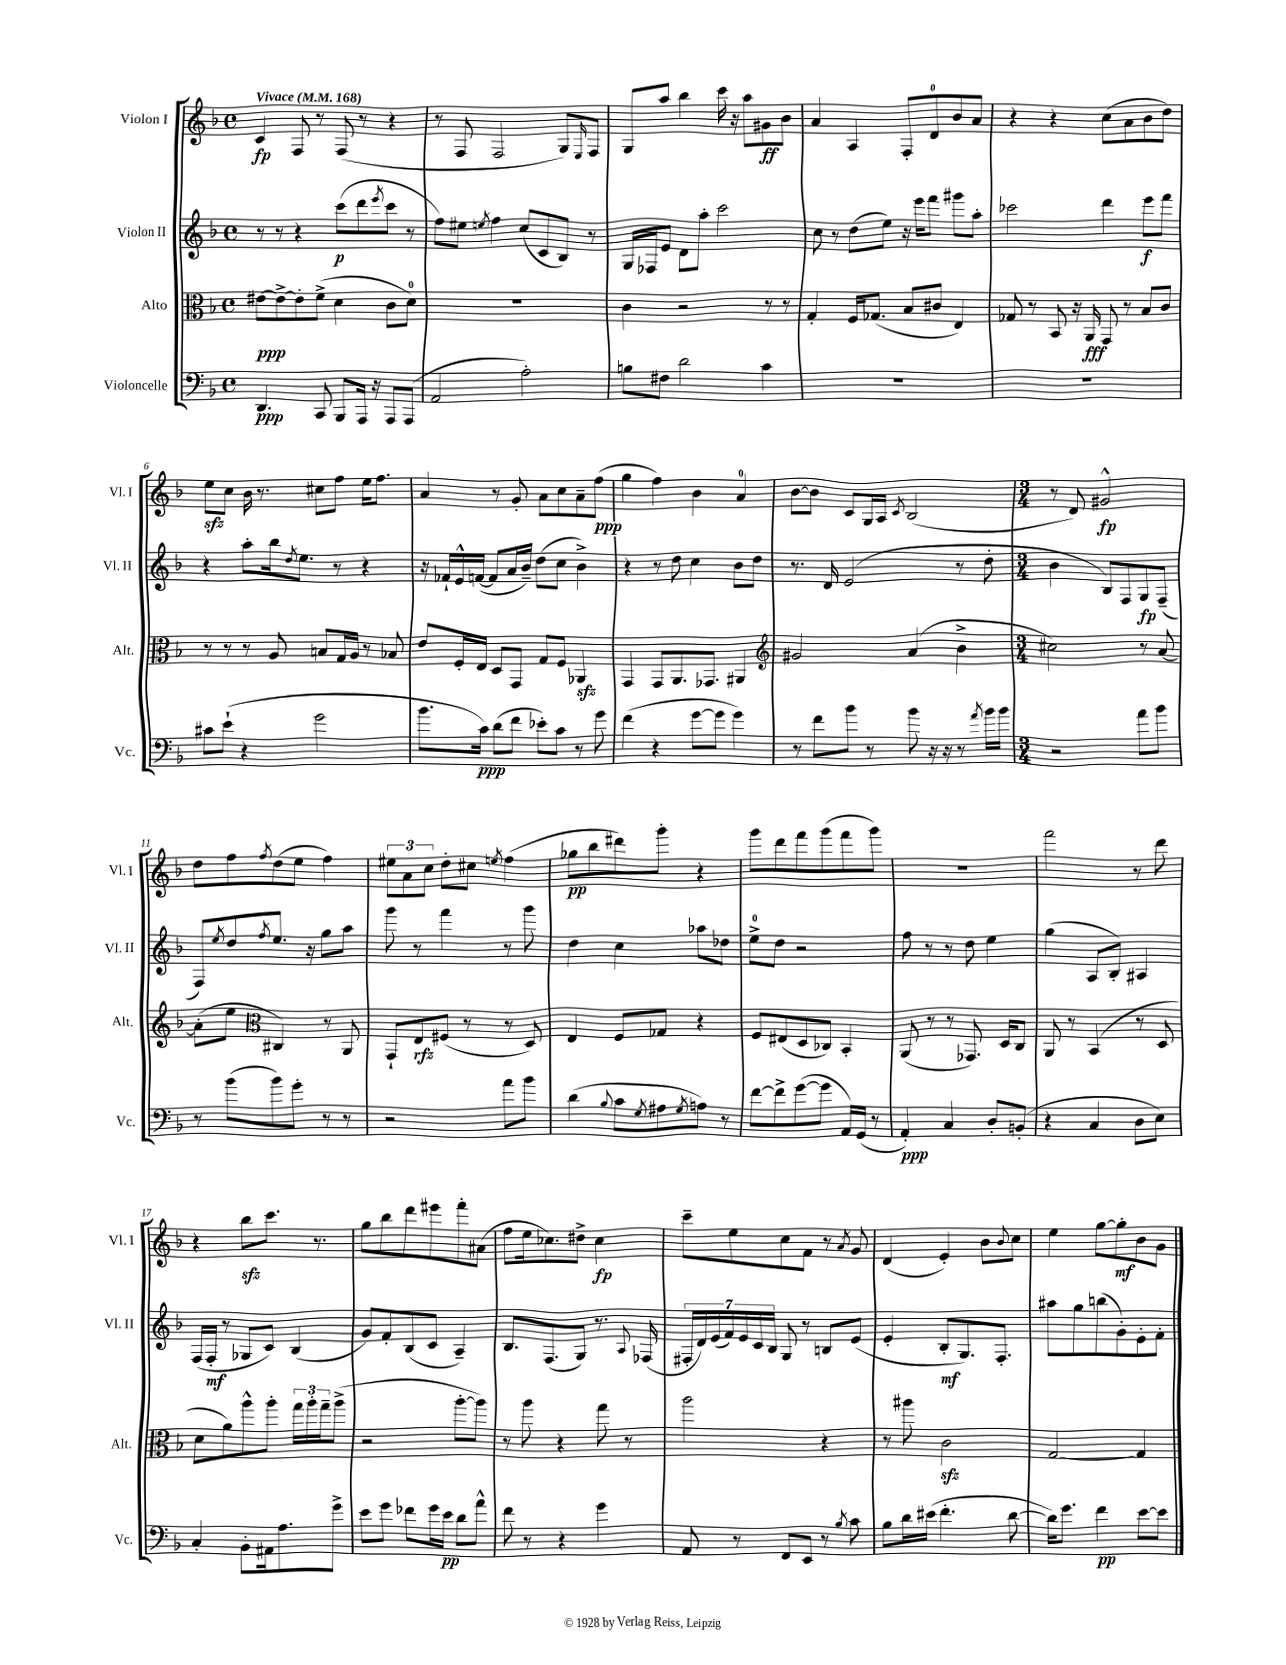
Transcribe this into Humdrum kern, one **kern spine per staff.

**kern	**kern	**kern	**kern
*staff4	*staff3	*staff2	*staff1
*clefF4	*clefC3	*clefG2	*clefG2
*k[b-]	*k[b-]	*k[b-]	*k[b-]
*M4/4	*M4/4	*M4/4	*M4/4
*met(c)	*met(c)	*met(c)	*met(c)
*MM168	*MM168	*MM168	*MM168
4.DD	[8e#	8r	4c
.	8e#^_	8r	.
.	8e#']	4r	8F
8CC	(8f^	.	8r
8BBB-	4d	(8ccc	(8F
16AAA	.	8ddd	8r
16r	.	.	.
.	.	8qeee	.
8AAA	8c	8ccc	4r
(8AAA	8d)	8r	.
=	=	=	=
2AA	1r	8ff)	8r
.	.	8ee#	8F
.	.	8qee	.
.	.	4ff	2F
2A')	.	(8cc	.
.	.	8c	.
.	.	8B-)	8G)
.	.	.	16qqE
.	.	8r	8F
=	=	=	=
8B	4c	16G	8G
.	.	16F-	.
8F#	.	8e	8aa
2d	2r	8d	4bb-
.	.	8aa'	.
.	.	2ccc	16ccc
.	.	.	16r
.	.	.	8aa
4c	8r	.	8g#
.	8r	.	8b-
=	=	=	=
1r	4G'	8cc	4a
.	.	8r	.
.	16F	(8dd	4A
.	(8.G-	.	.
.	.	8ee)	.
.	8B-	16r	8F'
.	.	16eee	.
.	8c#	8fff	8d
.	4E)	8ggg#	8b-
.	.	8aa'	8a
=	=	=	=
1r	8G-	2ccc-	4r
.	8r	.	.
.	8BB-	.	4r
.	16r	.	.
.	16AA	.	.
.	8GG	4ddd	(8cc
.	8r	.	8a
.	8B-	8eee	8b-
.	8c	8fff	8dd)
=	=	=	=
8c#	8r	4r	8ee
(8e`	8r	.	8cc
4r	8r	8aa'	16b-
.	.	.	8.r
.	8A	16bb-	.
.	.	8qdd	.
.	.	8.ee	.
2g	8B	.	8cc#
.	16G	8r	8ff
.	16A	.	.
.	8r	4r	16ee
.	.	.	8.ff
.	8B-	.	.
=	=	=	=
8.b-	8e	16r	4a
.	.	16f-`	.
.	16F'	16e^^	.
16c)	16E	([16f	.
(8d	8D	8f]	8r
8f	8GG	16a	8g'
.	.	16b-~)	.
8e-')	8G	(8dd	8a
8c	8F	8cc	8cc
8r	4AA-	4b-^)	8a~
8g	.	.	(8ff
=	=	=	=
(4f	4GG	4r	4gg
4r	8GG	8r	4ff)
.	8.AA	8dd	.
[8g	.	4cc	4b-
.	8.GG-	.	.
8g]	.	.	.
4g)	4AA#	8b-	4a
.	.	8dd	.
=	=	=	=
*	*clefG2	*	*
8r	2g#	8.r	[8b-
8f	.	.	8b-]
.	.	16d	.
8b-	.	(2e	8c
8r	.	.	16G
.	.	.	16A
.	.	.	8qc
8b-	(4a	.	(2B-
16r	.	.	.
16r	.	.	.
8r	4b-^	8r	.
8qa	.	.	.
16b-	.	8dd'	.
16b-	.	.	.
=	=	=	=
*M3/4	*M3/4	*M3/4	*M3/4
2r	2cc#)	4b-	8r
.	.	.	8d)
.	.	8B-)	2g#^^
.	.	8F	.
8a	8r	8G	.
8b-	[8a	(8F~	.
=	=	=	=
8r	(8a']	8F)	8dd
.	.	8qee	.
(8b-	8ee	8dd	8ff
*	*clefC3	*	*
.	.	8qff	8qff
8b-)	4C#)	8.ee	(8dd
8g'	.	.	8ee
.	.	16r	.
8r	8r	8gg	4ff)
8r	8AA	8aa	.
=	=	=	=
2r	8GG`	8ggg	12ee#
.	.	.	12a
.	8E	8r	.
.	.	.	12cc
.	(8F#	4fff	8dd'
.	8r	.	8cc#
.	.	.	8qee
8a	8r	8r	(4ff
8b-	8D)	8ggg	.
=	=	=	=
(4d	4E	4dd	8gg-
.	.	.	8bb-
8qqB-	.	.	.
8c	8F	4cc	8ddd#)
8qG	.	.	.
8A#	8G-	.	8ggg'
8qG	.	.	.
8A)	4r	8aa-	4r
8r	.	8dd-	.
=	=	=	=
[8f	8F	8ee^	8ggg
8f^]	(8E#	8dd	8ddd
([8g	8D	2r	8fff
8g]	8C-)	.	(8ggg
16AA)	4BB-'	.	8fff
(16GG	.	.	.
8r	.	.	8ggg)
=	=	=	=
4AA')	(8AA	8ff	2.r
.	8r	8r	.
4C	8r	8r	.
.	8.GG-)	8dd	.
8D'	.	4ee	.
.	16D	.	.
(8BB'	8C	.	.
=	=	=	=
4r	8AA	(4gg	2fff
.	8r	.	.
4C	(4BB-	8A	.
.	.	8B-')	.
8D	8r	4A#	8r
8E)	8D	.	8ddd
=	=	=	=
4C'	8d	(16F	4r
.	.	16F'	.
.	8a)	8r	.
8BB-'	8aa^^	8G-	8bb-
16AA#	8aa'	8c)	8.ccc
8.A	.	.	.
.	24gg	(4B-	.
.	24aa'	.	.
.	.	.	8.r
.	24gg~	.	.
8g^	(8aa^	.	.
=	=	=	=
8e	2r	8g)	8gg
8g	.	8f'	8bb-
8f-	.	(8B-	8ddd
16g	.	8c	8eee#
16e	.	.	.
8d	[8aa'	4A~)	8fff'
8a^^	8aa])	.	(8a#
=	=	=	=
8f	8r	8.B-	8ff
8r	8aa	.	16ee
.	.	(8.F	8.cc-)
4r	4r	.	.
.	.	8G)	8dd#^
4g	8gg	8.r	4cc-
.	8r	.	.
.	.	8qqA	.
.	.	(16F-	.
=	=	=	=
8AA	2aa	28F#'	8ccc~
.	.	28d)	.
.	.	(28e	.
.	.	28f)	.
8r	.	.	8ee
.	.	28e	.
.	.	28c	.
.	.	28B-	.
8FF	.	8G	8cc
8EE	.	8r	8f
8r	4r	8B	8r
8qB-	.	.	8qa
8c	.	(8e	8g
=	=	=	=
8B-	8r	4e'	(4d
16d	8aa#	.	.
(16e#	.	.	.
4.f'	2c	8B-'	4e')
.	.	8.G)	.
.	.	.	8b-
.	.	8.F'	.
.	.	.	8qqb-
[8d	.	.	8cc
=	=	=	=
16d])	[2G	8aa#	4ee
8.g	.	.	.
.	.	8gg	.
4f	.	(8bb	[8gg
.	.	8g')	8gg']
[8e	4G]	8e'	8b-
8e]	.	8f'	8g
==	==	==	==
*-	*-	*-	*-
